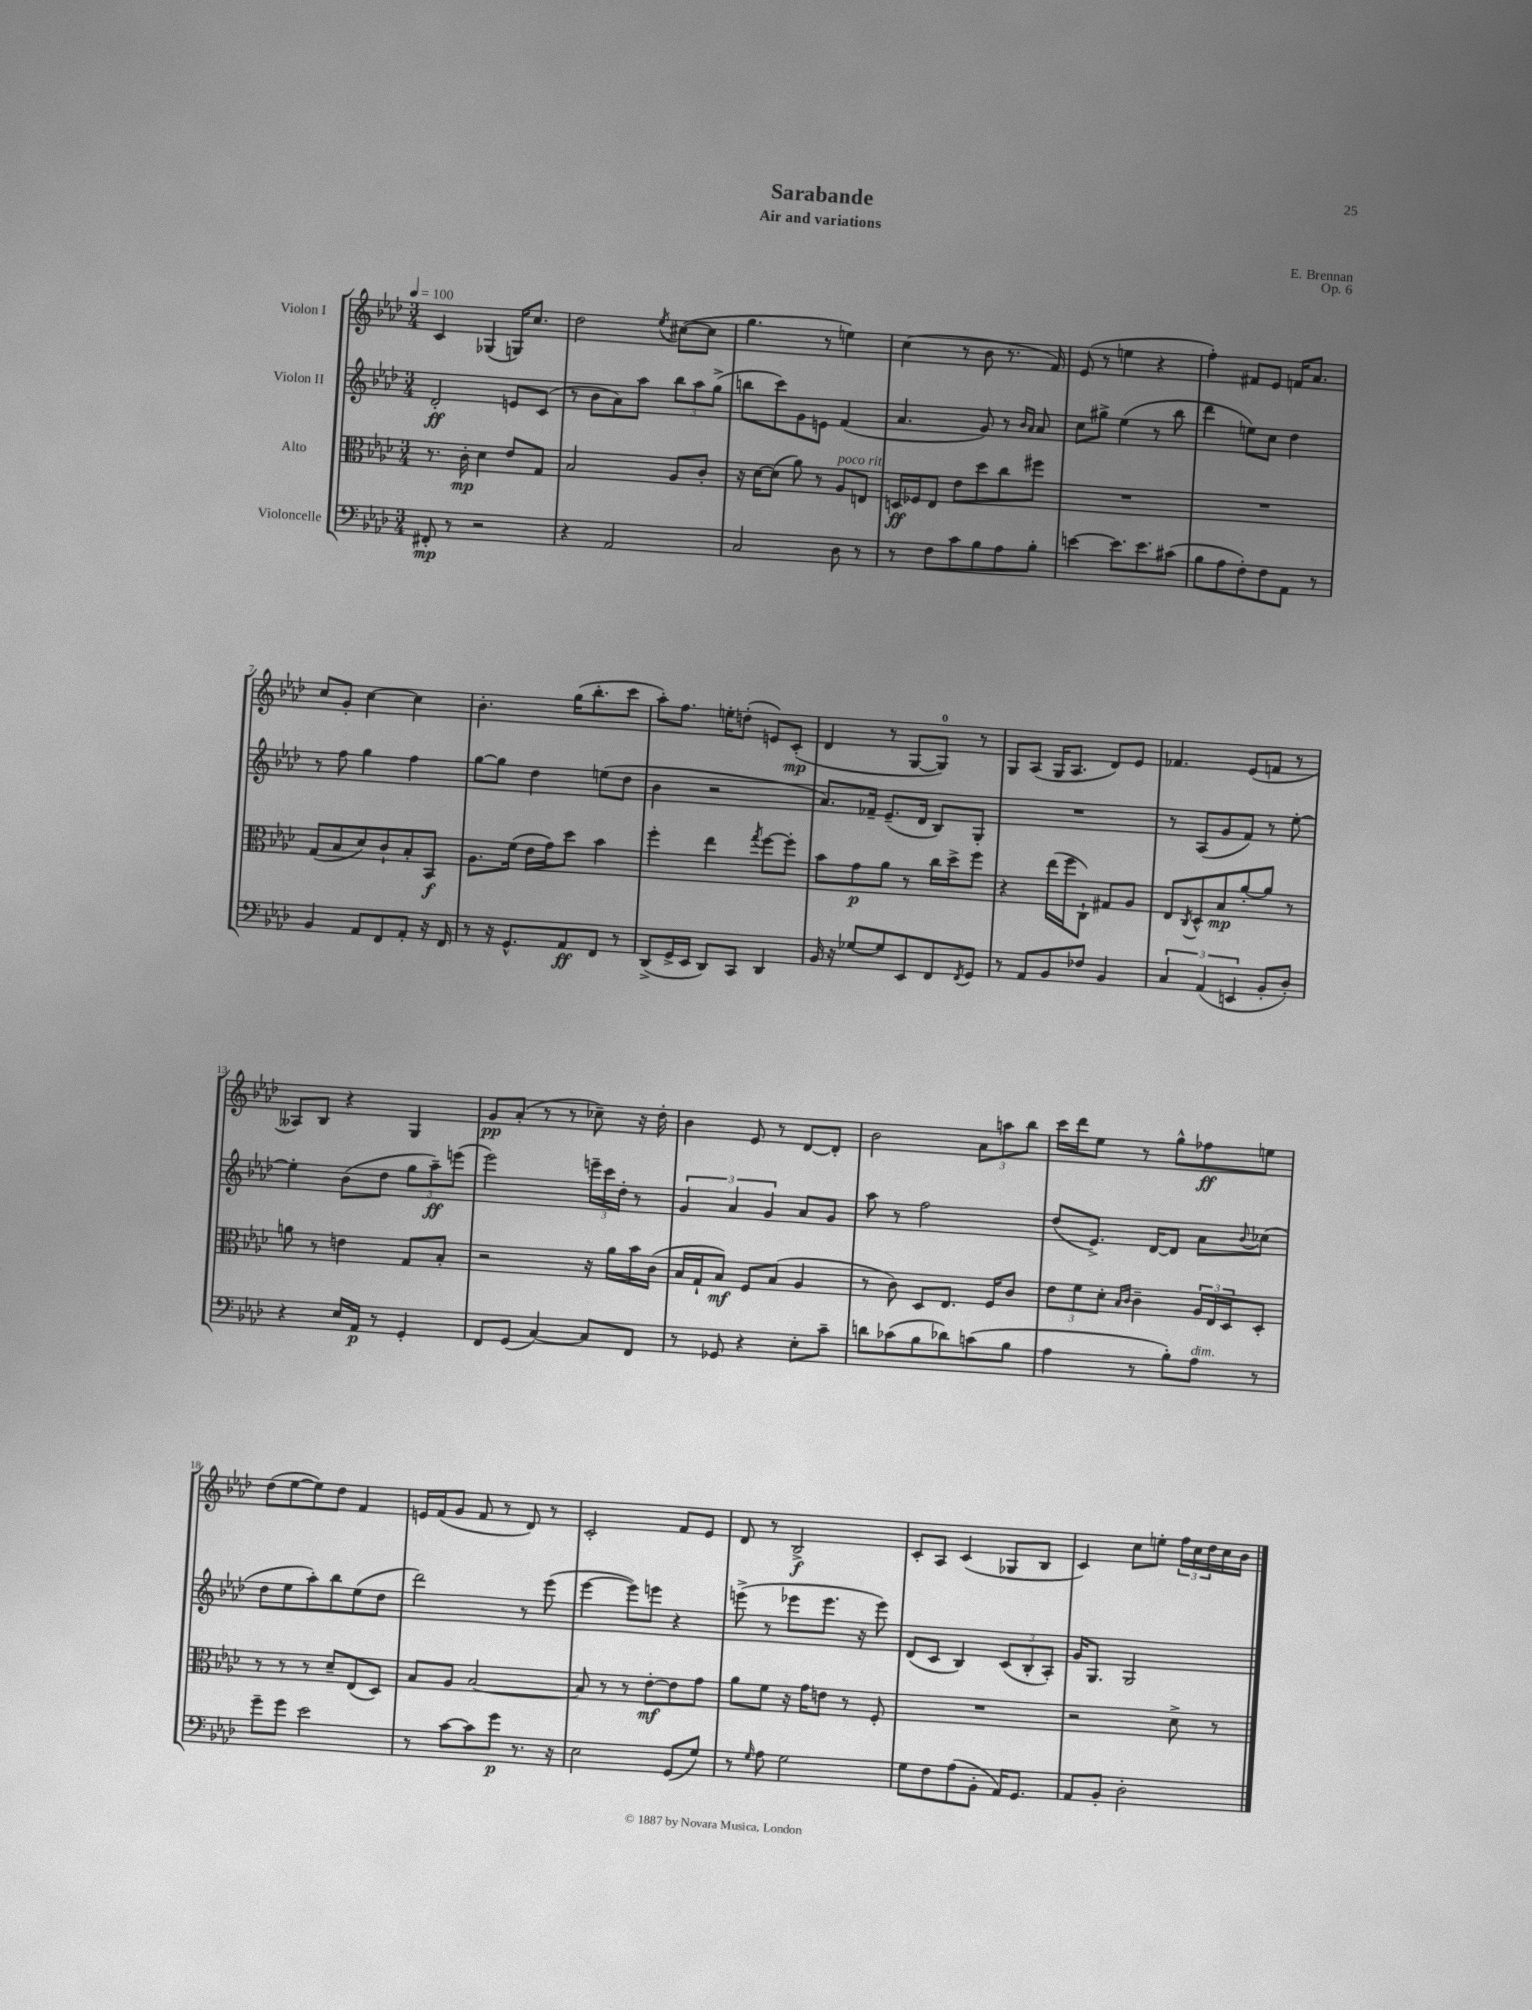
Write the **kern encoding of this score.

**kern	**dynam	**kern	**dynam	**kern	**dynam	**kern	**dynam
*part4	*part4	*part3	*part3	*part2	*part2	*part1	*part1
*staff4	*staff4	*staff3	*staff3	*staff2	*staff2	*staff1	*staff1
*I"Violoncelle	*	*I"Alto	*	*I"Violon II	*	*I"Violon I	*
*clefF4	*	*clefC3	*	*clefG2	*	*clefG2	*
*k[b-e-a-d-]	*	*k[b-e-a-d-]	*	*k[b-e-a-d-]	*	*k[b-e-a-d-]	*
*M3/4	*	*M3/4	*	*M3/4	*	*M3/4	*
*MM100	*	*MM100	*	*MM100	*	*MM100	*
=1	=1	=1	=1	=1	=1	=1	=1
8FF#X'/	mp	8.r	.	2d-'/	ff	4c/	.
8r	.	.	.	.	.	.	.
.	.	16c'\	mp	.	.	.	.
2r	.	4d-\	.	.	.	(4G-X/	.
.	.	8e-/L	.	8en/L	.	16Gn/KL)	.
.	.	.	.	.	.	8.cc/J	.
.	.	8G/J	.	(8c/J	.	.	.
=2	=2	=2	=2	=2	=2	=2	=2
4r	.	2B-/	.	8r	.	2dd-\	.
.	.	.	.	8b-\L	.	.	.
2AA-/	.	.	.	8a-\)	.	.	.
.	.	.	.	8aa-\J	.	.	.
.	.	.	.	.	.	8qee-/	.
.	.	8A-/L	.	12bb-\L	.	([8cc#X\L	.
.	.	.	.	12aa-\	.	.	.
.	.	8c'/J	.	.	.	8cc#\J]	.
.	.	.	.	(12gg^\J	.	.	.
=3	=3	=3	=3	=3	=3	=3	=3
2C/	.	16r	.	8bbn\L	.	4.gg\	.
.	.	[16d-\KL	.	.	.	.	.
.	.	(8d-\J]	.	8ccc\)	.	.	.
.	.	8a-\)	.	8g\	.	.	.
.	.	8r	.	8en\J	.	8r	.
!	!	!LO:TX:a:i:t=poco rit.	!	!	!	!	!
8D-\	.	8A-/L	.	(4f/	.	4een\)	.
8r	.	8En/J	.	.	.	.	.
=4	=4	=4	=4	=4	=4	=4	=4
8r	.	16Dn/LL	ff	4.a-/	.	(4cc\	.
.	.	16F-X/J	.	.	.	.	.
8F\L	.	8E-/J	.	.	.	.	.
8c\	.	8e-\L	.	.	.	8r	.
8B-\	.	8dd-\	.	8g/)	.	8b-\	.
8A-\	.	8cc\	.	8r	.	8.r	.
.	.	.	.	16qqb-/LL	.	.	.
.	.	.	.	16qqa-/JJ	.	.	.
8B-'\J	.	8ff#X\J	.	8a-/	.	.	.
.	.	.	.	.	.	16f/)	.
=5	=5	=5	=5	=5	=5	=5	=5
[4en\	.	2.r	.	8cc\L	.	(8e-/	.
.	.	.	.	8gg#X^\J	.	8r	.
8.e\L]	.	.	.	(4ee-\	.	4een\	.
8.e\	.	.	.	.	.	.	.
.	.	.	.	8r	.	4r	.
(8c#X\J	.	.	.	8bb-\	.	.	.
=6	=6	=6	=6	=6	=6	=6	=6
8B-\L	.	2.r	.	4ddd-\	.	4ff'\)	.
8A-\	.	.	.	.	.	.	.
8F'\)	.	.	.	8een\L)	.	8f#X/L	.
8F\	.	.	.	8cc\J	.	8e-/J	.
8AA-\J	.	.	.	4dd-\	.	16fn/KL	.
.	.	.	.	.	.	8.a-/J	.
8r	.	.	.	.	.	.	.
!!LO:LB:g=z
=7	=7	=7	=7	=7	=7	=7	=7
4BB-/	.	(8G/L	.	8r	.	8cc/L	.
.	.	8B-/	.	8ff\	.	8g'/J	.
8AA-/L	.	8d-/)	.	4gg\	.	[4cc\	.
8FF/	.	8c`/	.	.	.	.	.
8AA-'/J	.	8B-'/	.	4ff\	.	4cc\]	.
16r	.	8BB-/J	f	.	.	.	.
16FF/	.	.	.	.	.	.	.
=8	=8	=8	=8	=8	=8	=8	=8
8r	.	8.A-\L	.	[8gg\L	.	4.b-'\	.
16r	.	.	.	8gg\J]	.	.	.
8.GG^^/L	.	(16f\Jk	.	.	.	.	.
.	.	16e-\LL	.	4dd-\	.	.	.
.	.	16g\J)	.	.	.	.	.
8AA-/	ff	8dd-\J	.	.	.	(16gg\KL	.
.	.	.	.	.	.	8.bb-'\	.
8FF/J	.	4b-\	.	(8een\L	.	.	.
8r	.	.	.	8dd-\J	.	8ccc\J	.
=9	=9	=9	=9	=9	=9	=9	=9
(8DD-^/L	.	4ff'\	.	4b-\	.	8aa-'\L)	.
16GG^/L	.	.	.	.	.	8.ff\J	.
16EE-/JJ	.	.	.	.	.	.	.
8DD-/L)	.	4ee-\	.	2r	.	.	.
.	.	.	.	.	.	16een'\KL	.
8CC/J	.	.	.	.	.	(8ddn'\J	.
.	.	8qgg/	.	.	.	.	.
4DD-/	.	[8ff\L	.	.	.	8en/L)	.
.	.	8ff'\J]	.	.	.	(8c'/J	mp
=10	=10	=10	=10	=10	=10	=10	=10
16BB-/	.	8b-\L	.	8.a-/L)	.	4d-/	.
16r	.	.	.	.	.	.	.
[8G-X/L	.	8g\	p	.	.	.	.
.	.	.	.	16f-X~/Jk	.	.	.
8G-/]	.	8a-\J	.	(8.e-~/L	.	8r	.
8EE-/	.	8r	.	.	.	[8G/L	.
.	.	.	.	16d-/Jk	.	.	.
8FF/	.	16cc\LL	.	8B-/L)	.	8G/J])	.
.	.	16dd-^\J	.	.	.	.	.
8qFF/	.	.	.	.	.	.	.
8GG/J	.	8ff\J	.	8G'/J	.	8r	.
=11	=11	=11	=11	=11	=11	=11	=11
8r	.	4r	.	2.r	.	8G/L	.
8AA-/L	.	.	.	.	.	(8A-/J	.
8BB-/	.	(16ee-\LL	.	.	.	16G/KL	.
.	.	16ff\J	.	.	.	8.A-/J	.
8F-X/J	.	8C`\J)	.	.	.	.	.
4BB-/	.	8G#X/L	.	.	.	8d-/L)	.
.	.	8A-/J	.	.	.	8e-/J	.
=12	=12	=12	=12	=12	=12	=12	=12
6C/	.	8E-/L	.	8r	.	4.f-X/	.
.	.	8qC/	.	.	.	.	.
.	.	8D-^^/	.	(8A-/L	.	.	.
(6AA-/	.	.	.	.	.	.	.
.	.	8B-/	mp	8g/	.	.	.
6EEn/	.	.	.	.	.	.	.
.	.	[8a-'/	.	8f/J)	.	(8e-/L	.
8BB-'/L	.	8a-/J]	.	8r	.	8fn/J	.
8D-'/J)	.	8r	.	[8ee-'\	.	8r	.
!!LO:LB:g=z
=13	=13	=13	=13	=13	=13	=13	=13
4r	.	8an\	.	4ee-'\]	.	8A--X/L)	.
.	.	8r	.	.	.	8B-/J	.
16E-/LL	.	4en\	.	(8b-\L	.	4r	.
16AA-/JJ	p	.	.	.	.	.	.
8r	.	.	.	8dd-\J	.	.	.
4GG'/	.	8G/L	.	12gg\L	.	4G/	.
.	.	.	.	12aa-~\)	ff	.	.
.	.	8B-'/J	.	.	.	.	.
.	.	.	.	(12eeen\J	.	.	.
=14	=14	=14	=14	=14	=14	=14	=14
8FF/L	.	2r	.	2eee-\)	.	8g/L	pp
(8GG/J	.	.	.	.	.	(8a-'/J	.
[4C/)	.	.	.	.	.	8r	.
.	.	.	.	.	.	8r	.
8C/L]	.	16r	.	24eeen~\LL	.	8cc-X~\)	.
.	.	.	.	24ccc\	.	.	.
.	.	16a-\LL	.	.	.	.	.
.	.	.	.	24dd-'\JJ	.	.	.
8FF/J	.	16b-\	.	8r	.	16r	.
.	.	(16c\JJ	.	.	.	16dd-'\	.
=15	=15	=15	=15	=15	=15	=15	=15
8r	.	16B-/LL	.	6g/	.	4b-\	.
.	.	16G`/J	.	.	.	.	.
8GG-X/	.	8B-/J)	mf	.	.	.	.
.	.	.	.	6a-/	.	.	.
4r	.	8F/L	.	.	.	8e-/	.
.	.	.	.	6g/	.	.	.
.	.	(8B-/J	.	.	.	8r	.
8E-'\L	.	4A-/	.	8a-/L	.	[8d-/L	.
8c~\J	.	.	.	8g/J	.	8d-'/J]	.
=16	=16	=16	=16	=16	=16	=16	=16
8dn\L	.	8r	.	8aa-\	.	2b-\	.
(8c-X\	.	8c\)	.	8r	.	.	.
8B-\	.	8D-/L	.	2ff\	.	.	.
8d-X\)	.	8.E-/J	.	.	.	.	.
(8cn\	.	.	.	.	.	12a-\L	.
.	.	16F/KL	.	.	.	.	.
.	.	.	.	.	.	12aan\	.
8B-\J	.	8c/J	.	.	.	.	.
.	.	.	.	.	.	12bb-\J	.
=17	=17	=17	=17	=17	=17	=17	=17
4A-\	.	12e-\L	.	(8dd-/L	.	16ccc\LL	.
.	.	.	.	.	.	16ddd-\J	.
.	.	12f\	.	.	.	.	.
.	.	.	.	8.e-^/J)	.	8ee-\J	.
.	.	12d-'\J	.	.	.	.	.
.	.	16qqB-/LL	.	.	.	.	.
.	.	16qqc/JJ	.	.	.	.	.
8r	.	4c~\	.	.	.	8r	.
.	.	.	.	[16d-/KL	.	.	.
8B-'\L)	.	.	.	8d-/J]	.	8gg^^\L	.
!LO:TX:a:i:t=dim.	!	!	!	!	!	!	!
8A-\J	.	24A-/LL	.	8a-\L	.	8ff-X\	ff
.	.	24E-/	.	.	.	.	.
.	.	24D-/J	.	.	.	.	.
.	.	.	.	8qqb-/	.	.	.
8r	.	8D-'/J	.	(8cc-X\J	.	8een\J	.
!!LO:LB:g=z
=18	=18	=18	=18	=18	=18	=18	=18
8g~\L	.	8r	.	8dd-\L	.	(8dd-\L	.
8g\J	.	8r	.	8ee-\	.	[8ee-\	.
2e-\	.	8r	.	8aa-'\)	.	8ee-\])	.
.	.	8d-~/L	.	8bb-\	.	8dd-\J	.
.	.	(8E-/	.	(8ee-\	.	4f/	.
.	.	8D-/J)	.	8dd-\J	.	.	.
=19	=19	=19	=19	=19	=19	=19	=19
8r	.	8B-/L	.	2ddd-\)	.	16en/LL	.
.	.	.	.	.	.	(16f/J	.
[8c\L	.	8A-/J	.	.	.	8g/J	.
8c\]	.	[2B-/	.	.	.	8f/	.
8g\J	p	.	.	.	.	8r	.
8.r	.	.	.	8r	.	8d-/)	.
.	.	.	.	(8eee-\	.	8r	.
16r	.	.	.	.	.	.	.
=20	=20	=20	=20	=20	=20	=20	=20
2E-\	.	8B-/]	.	[4eee-\	.	2c'/	.
.	.	8r	.	.	.	.	.
.	.	8r	.	8eee-\L])	.	.	.
.	.	[8e-'\L	mf	8eeen\J	.	.	.
(8GG/L	.	8e-\]	.	4r	.	8f/L	.
8G/J)	.	8g\J	.	.	.	8e-/J	.
=21	=21	=21	=21	=21	=21	=21	=21
8r	.	8a-\L	.	(8eeen^\	.	8d-/	.
16qqG/	.	.	.	.	.	.	.
8A-\	.	8f\J	.	8r	.	8r	.
2G\	.	16r	.	8eee-X\L	.	2B-^/	f
.	.	16g\KL	.	.	.	.	.
.	.	8en\J	.	8.eee-\J	.	.	.
.	.	8r	.	.	.	.	.
.	.	.	.	16r	.	.	.
.	.	8F'/	.	8eee-\)	.	.	.
=22	=22	=22	=22	=22	=22	=22	=22
8G\L	.	2.r	.	(8d-/L	.	8c'/L	.
8F\	.	.	.	8c/J	.	8A-/J	.
(8A-\	.	.	.	4B-/)	.	(4c/	.
8BB-'\J	.	.	.	.	.	.	.
16AA-/KL)	.	.	.	(12c/L	.	8G-X/L	.
8.GG/J	.	.	.	.	.	.	.
.	.	.	.	12B-'/	.	.	.
.	.	.	.	.	.	8B-/J	.
.	.	.	.	12A-'/J)	.	.	.
=23	=23	=23	=23	=23	=23	=23	=23
8AA-/L	.	2r	.	16g/KL	.	4c/)	.
.	.	.	.	8.G/J	.	.	.
8BB-'/J	.	.	.	.	.	.	.
2D-'\	.	.	.	2G/	.	8cc\L	.
.	.	.	.	.	.	8een'\J	.
.	.	8d-^\	.	.	.	24ff\LL	.
.	.	.	.	.	.	24cc\	.
.	.	.	.	.	.	24dd-\	.
.	.	8r	.	.	.	16cc\	.
.	.	.	.	.	.	16b-\JJ	.
==	==	==	==	==	==	==	==
*-	*-	*-	*-	*-	*-	*-	*-
